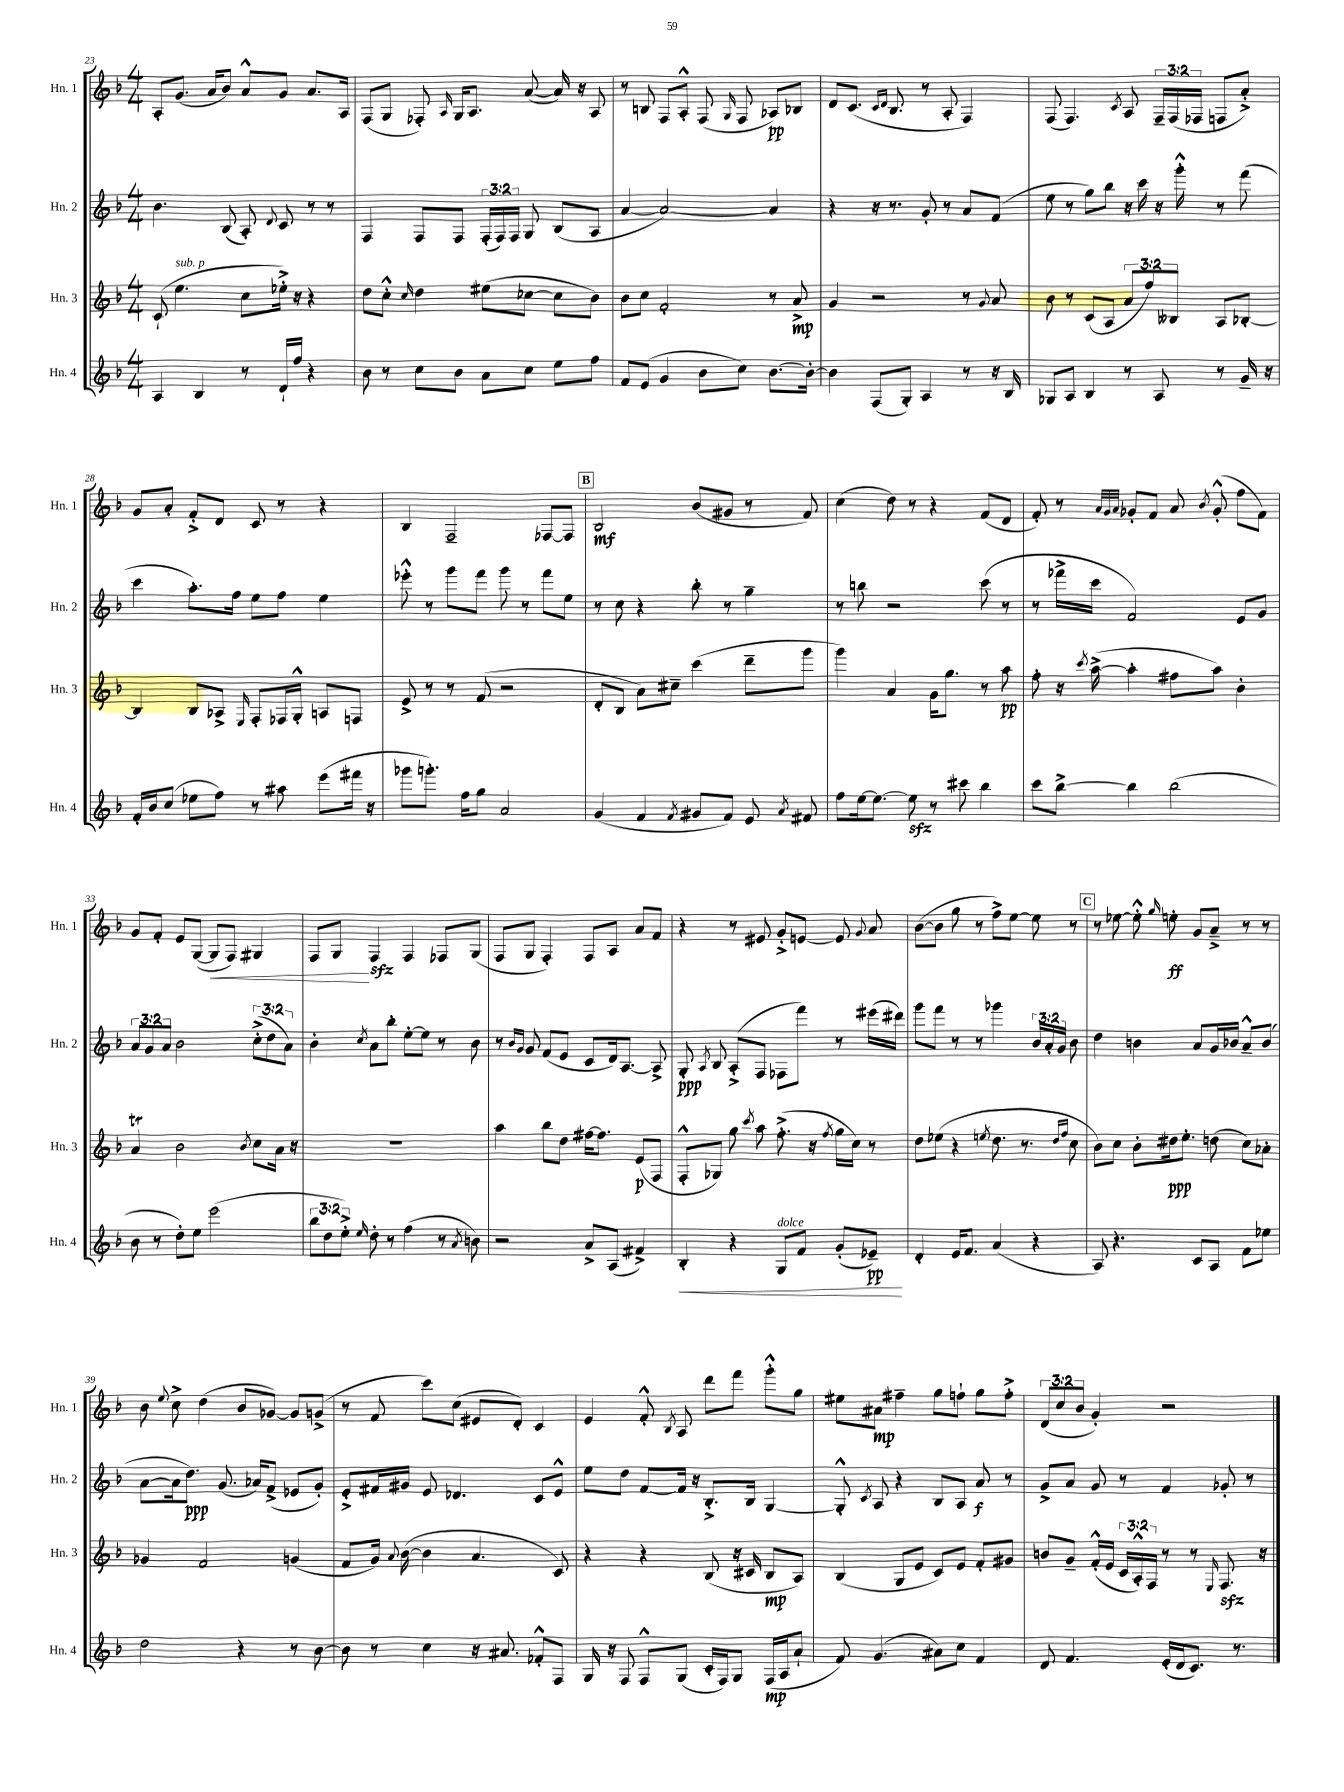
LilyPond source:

<<
\new StaffGroup <<
\new Staff = "s0" \with { instrumentName = "Hn. 1" shortInstrumentName = "Hn. 1" } {
    \clef treble \key f \major \numericTimeSignature \time 4/4 \override Staff.TupletNumber.text = #tuplet-number::calc-fraction-text
    \autoBeamOff a8[-. g'8.]( a'16[ bes'8]) a'8[-^ g'8] a'8.[ a16] |
    f8[( g8] fes8-.) \grace { a16 } g16[ a8.] a'8~( a'16) r16 a8 |
    r8 b8 f8[ a8]-.-^ f8( \grace { g16 } f8 aes8[\pp) bes8] |
    d'8[ c'8.]( \grace { c'16[ d'16] } bes8. r8 a8-. f4) |
    f8( f4.) \acciaccatura { c'8 } a8 \tuplet 3/2 { f16[-- f16( fes16] } f8[ a'8]-.->) |
    g'8[ a'8]-. f'8[-.-> d'8] c'8 r8 r4 |
    bes4 f2-- fes8[~ fes8] |
    \mark \markup { \box "B" } bes2\mf bes'8[( gis'8] r8 f'8) |
    c''4( d''8) r8 r4 f'8[( d'8] |
    f'8-.) r8 \grace { a'32[ g'32 a'32] } ges'8[-. f'8] a'8 \acciaccatura { bes'8 } ges'8-.-^( f''8[ f'8]) |
    g'8[ f'8]-. e'8[ g8]~( g8[\< f8]) gis4 |
    f8[ g8]\! f4\sfz f4 fes8[ g8]( |
    f8[ g8] f4-.) f8[ a8] a'8[ f'8] |
    r4 r8 eis'8 g'8[-.-> e'8]~ e'8 \appoggiatura { g'8 } a'8 |
    bes'8[~( bes'8] g''8 r8 f''8[->) e''8]~ e''8 r8 |
    \mark \markup { \box "C" } r8 ees''8~ ees''8-.-^ \grace { g''16 } e''8-.\ff g'8[ a'8]---> r8 r8 |
    bes'8 \appoggiatura { e''8 } c''8-> d''4( bes'8[ ges'8]~) ges'8[ g'8]->( |
    r8 f'8 c'''8[) c''8]( eis'8[ d'8]-.) c'4 |
    e'4 f'8-.-^ \acciaccatura { bes8 } a8 d'''8[ f'''8] g'''8[-.-^ g''8] |
    eis''8[ ais'8]\mp fis''4-- g''8[ f''8]-! g''8[ f''8]-.-> |
    \tuplet 3/2 { d'8[( c''8 bes'8] } g'4-.) r2 \bar "|." |
}
\new Staff = "s1" \with { instrumentName = "Hn. 2" shortInstrumentName = "Hn. 2" } {
    \clef treble \key f \major \numericTimeSignature \time 4/4 \override Staff.TupletNumber.text = #tuplet-number::calc-fraction-text
    \autoBeamOff bes'4. bes8( a8-.) \appoggiatura { d'8 } c'8 r8 r8 |
    f4 f8[ f8] \tuplet 3/2 { f16[-.( f16) f16] } g8 bes8[( a8] |
    a'4~ a'2~) a'4 |
    r4 r16 r8. g'8-. r8 a'8[ f'8]( |
    e''8 r8 g''8[) bes''8] r16 c'''16 r16 g'''16-.-^ r8 f'''8( |
    c'''4 a''8.[-.) f''16] e''8[ f''8] e''4 |
    ees'''8-.-^ r8 g'''8[ f'''8] g'''8 r8 f'''8[ e''8] |
    \mark \markup { \box "B" } r8 c''8 r4 bes''8-. r8 g''4-- |
    r8 b''8 r2 c'''8( r8 |
    r8 fes'''16[-> c'''16] f'2) e'8[ g'8] |
    \tuplet 3/2 { a'8[ g'8 a'8] } bes'2 \tuplet 3/2 { c''8[-.->( d''8 a'8]) } |
    bes'4-. \acciaccatura { c''8 } a'8[ bes''8]-. e''8[~-. e''8] r8 bes'8 |
    r8 \grace { bes'16[ g'16] } g'8 f'8[( e'8] c'8[ d'16) a8.]~ a8-> |
    g8-.\ppp \acciaccatura { a8 } bes8 a8[-.->( f8] fes8[ f'''8]) r8 eis'''16[( dis'''16]) |
    g'''8[ f'''8] r8 r8 ges'''4 \tuplet 3/2 { bes'16[ a'16-. g'16] } bes'8 |
    \mark \markup { \box "C" } d''4 b'4 a'8[ g'16 bes'16] a'8[---^ bes'8]( |
    a'8[~ a'16 d''8.]\ppp) g'8.( aes'16[) f'8]->( ees'8[ g'8]-.) |
    e'8[-.-> fis'16 gis'16] e'8 des'4. c'8[ e'8]-^ |
    e''8[ d''8] f'8[~ f'16] r16 bes8.[-.-> bes16] g4~ |
    g8-.-^ \acciaccatura { c'8 } a8 r4 bes8[ a8] a'8\f r8 |
    g'8[-> a'8] g'8 r8 f'4 ges'8-. r8 \bar "|." |
}
\new Staff = "s2" \with { instrumentName = "Hn. 3" shortInstrumentName = "Hn. 3" } {
    \clef treble \key f \major \numericTimeSignature \time 4/4 \override Staff.TupletNumber.text = #tuplet-number::calc-fraction-text
    \autoBeamOff c'8-!( e''4.^\markup { \italic "sub. p" } c''8[ ees''16]-.->) r16 r4 |
    d''8[ c''8]-.-^ \grace { c''16 } d''4 eis''8[( ces''8]~ ces''8[ bes'8]) |
    bes'8[ c''8] f'2-. r8 a'8->\mp |
    g'4 r2 r8 \appoggiatura { g'8 } a'8 |
    bes'8 r8 c'8[( a8] \tuplet 3/2 { a'8[ f''8) beses8] } a8[ bes8]~-. |
    bes4 bes8[ aes8]-> \grace { e16 } f8[-. fes16 g16]-.-^ a8[ f8] |
    e'8-> r8 r8 f'8( r2 |
    \mark \markup { \box "B" } d'8[-. bes8] a'8[) cis''8]-- c'''4( d'''8[-- g'''8] |
    g'''4) a'4 g'16[ g''8.] r8 a''8\pp |
    f''8-. r16 \acciaccatura { c'''8 } a''16~->( a''4-. fis''8[ a''8]) bes'4-. |
    a'4\trill bes'2 \acciaccatura { bes'8 } c''8[ a'16] r16 |
    R1 |
    a''4 bes''8[ d''8] fis''16[~ fis''8.] e'8[\p( f8] |
    f8[-.-^ ges8]) g''8 \acciaccatura { c'''8 } a''8 f''8.-.->( r16 \acciaccatura { f''8 } g''16[ c''16]) r8 |
    d''8[ ees''8]( r4 \acciaccatura { e''8 } d''8. r8. \grace { d''16[ f''16] } c''8 |
    \mark \markup { \box "C" } bes'8[) c''8] bes'8[-. dis''16\ppp e''8.]-. d''8( c''8[) aes'8]-. |
    ges'4 f'2 g'4( |
    f'8[ g'16]) \appoggiatura { a'8 } bes'16~( bes'4 a'4. c'8) |
    r4 r4 bes8( r16 cis'16 bes8[\mp a8]) |
    bes4( g8[ e'8] c'8[) e'8] f'8[-. gis'8] |
    b'8[ g'8]-- f'16[-.-^( e'16] \tuplet 3/2 { c'16[ a16-.-^) f16] } r8 r8 \grace { e16 } f8.\sfz r16 \bar "|." |
}
\new Staff = "s3" \with { instrumentName = "Hn. 4" shortInstrumentName = "Hn. 4" } {
    \clef treble \key f \major \numericTimeSignature \time 4/4 \override Staff.TupletNumber.text = #tuplet-number::calc-fraction-text
    \autoBeamOff a4 bes4 r8 d'16[-! f''16] r4 |
    bes'8 r8 c''8[ bes'8] a'8[ c''8] e''8[ f''8] |
    f'8[ e'8]( g'4 bes'8[ c''8]) bes'8.[~ bes'16]~-. |
    bes'4 f8[( g8]-.) a4 r8 r16 bes16 |
    ges8[ a8] bes4 r8 a8 r8 g'16-- r16 |
    f'16[-. bes'16 c''8]( ees''8[ f''8]) r8 ais''8 e'''8[( fis'''16] r16 |
    ges'''8[ g'''8.]-.) f''16[ g''8] a'2 |
    \mark \markup { \box "B" } g'4( f'4 \acciaccatura { f'8 } gis'8[ f'8]) e'8 \acciaccatura { a'8 } fis'8 |
    f''8[ e''16~ e''8.]~ e''8\sfz r8 cis'''8 bes''4 |
    c'''8[ bes''8]~-> bes''4 bes''2( |
    bes'8 r8 d''8[-.) e''8] e'''2( |
    \tuplet 3/2 { bes''8[ d''8 e''8]-.->) } \grace { e''16 } d''8-. r8 f''4( r8 \acciaccatura { a'8 } b'8) |
    r2 a'8[-> a8]( fis'4->) |
    bes4-.\< r4 g8[^\markup { \italic "dolce" } f'8] g'8[-.( ees'8]--\pp\!) |
    d'4-. e'16[ f'8.] a'4( r4 |
    \mark \markup { \box "C" } a8) r4. c'8[ a8] f'8[ ees''8] |
    d''2 r4 r8 bes'8~ |
    bes'8 r8 c''4 r16 ais'8. fes'8[-.-^ f8] |
    g16 r16 f8 f8[-^ g8]( c'16[-. f16) g8] f16[\mp( a16 a'8]-! |
    f'8) g'4.( ais'8[) c''8] f'4 |
    d'8 f'4. e'16[-.( d'16 c'8.]) r8. \bar "|." |
}
>>
>>
\layout { \context { \Score currentBarNumber = #23 } }
